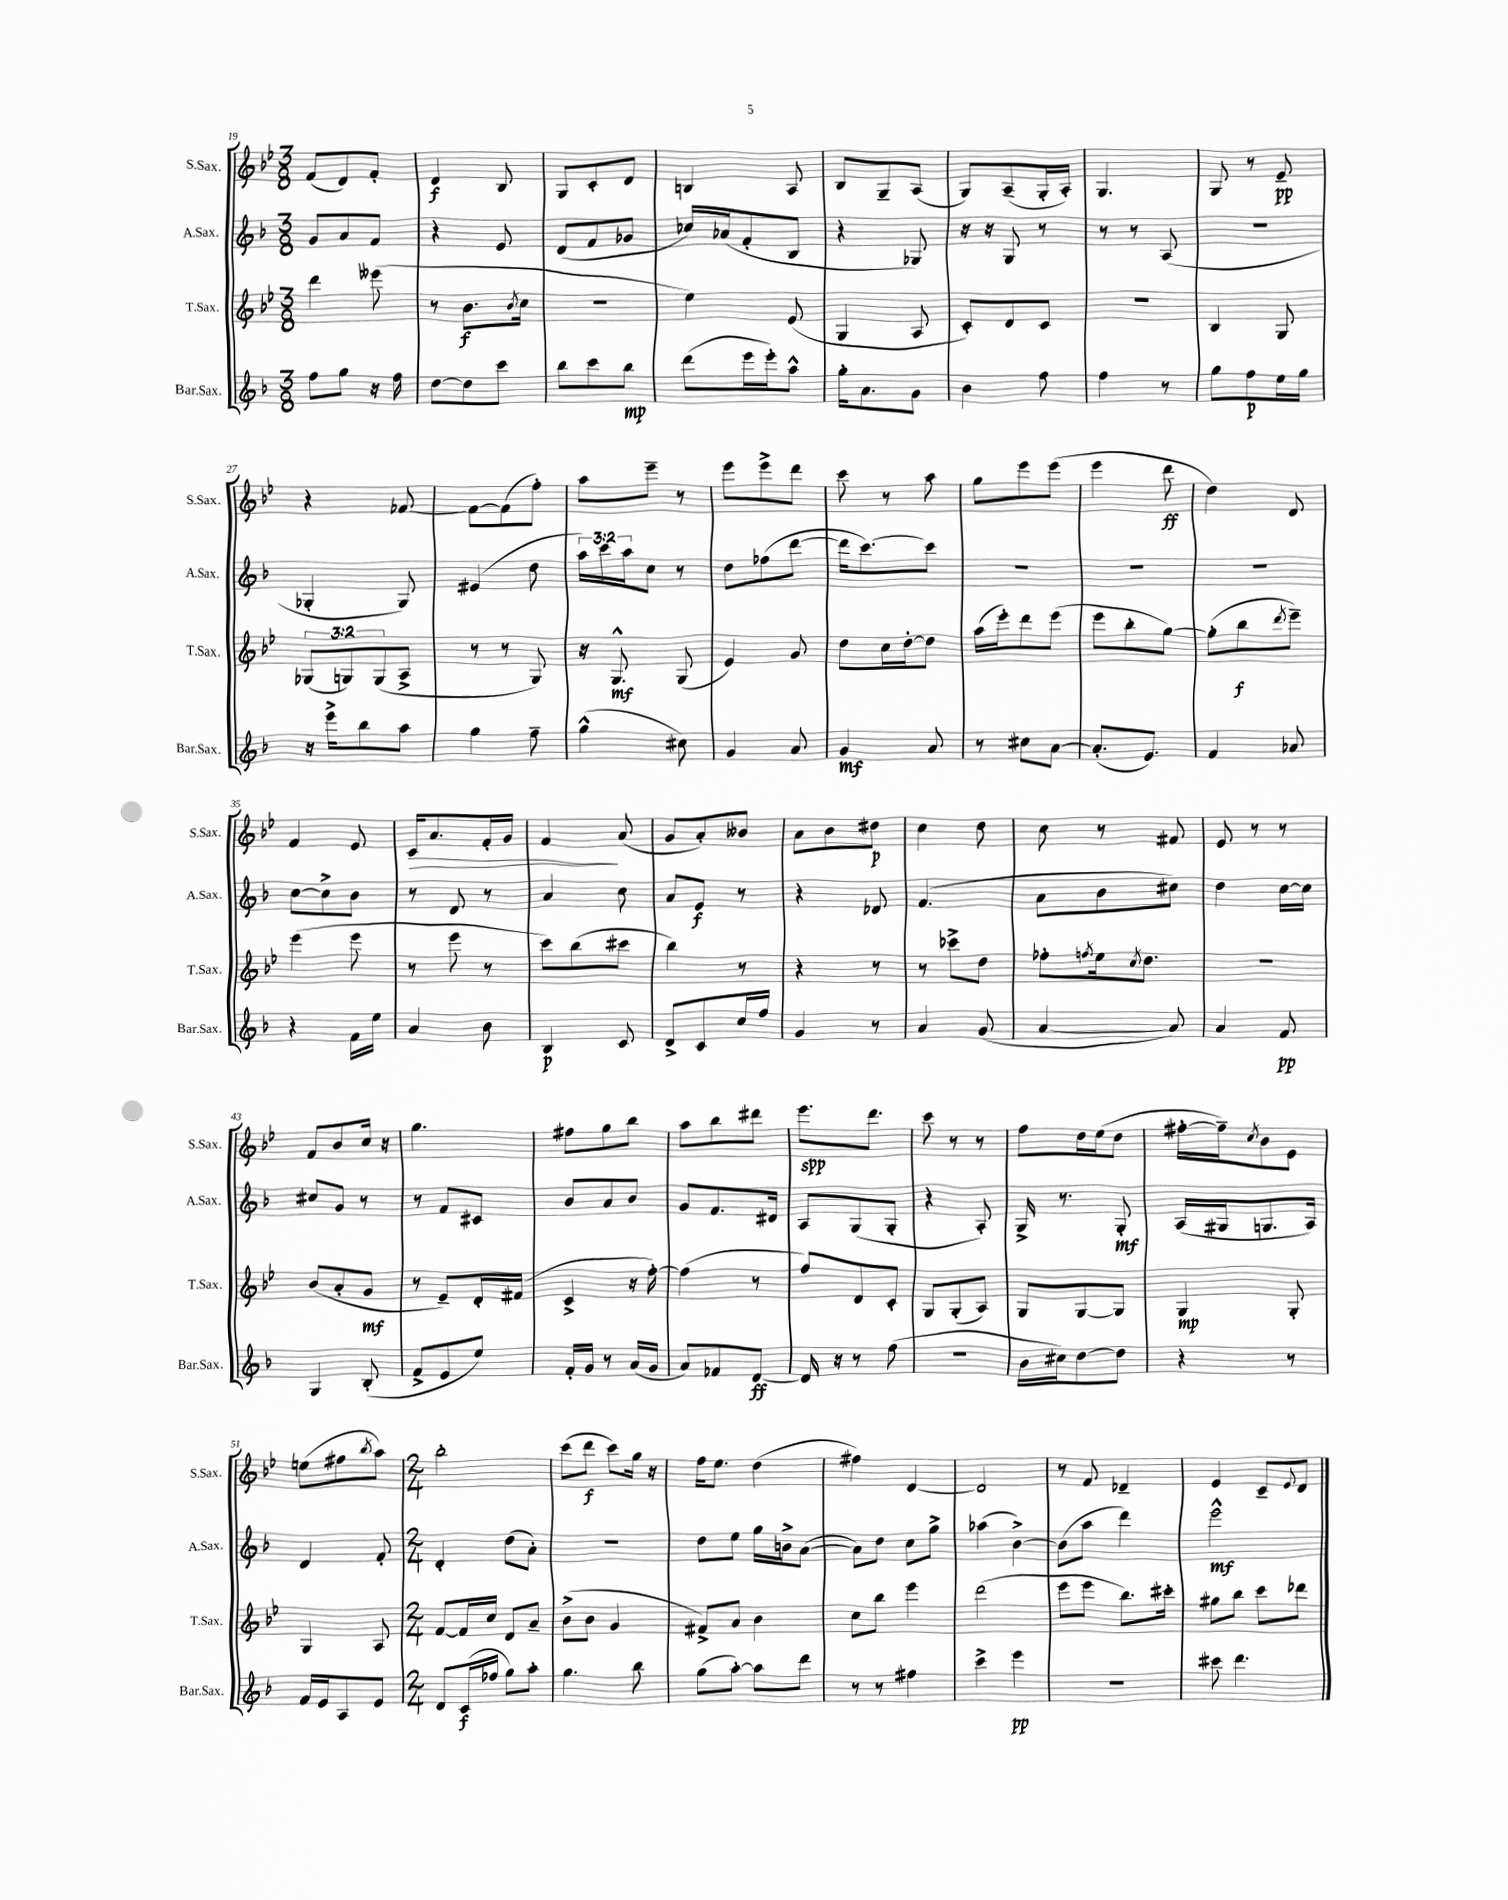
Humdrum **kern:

**kern	**kern	**kern	**kern
*staff4	*staff3	*staff2	*staff1
*clefG2	*clefG2	*clefG2	*clefG2
*k[b-]	*k[b-e-]	*k[b-]	*k[b-e-]
*M3/8	*M3/8	*M3/8	*M3/8
8ff	4ddd	8g	(8f
8gg	.	8a	8d)
16r	(8eee--	8f	8f'
16ff	.	.	.
=	=	=	=
[8dd	8r	4r	4d
8dd]	8.b-	.	.
8ccc	.	8e	8B-
.	8qb-	.	.
.	16cc	.	.
=	=	=	=
8bb-	4.r	(8d	8G
8ccc	.	8f	8c'
8bb-	.	8g-	8d
=	=	=	=
(8ddd	4ee-)	16cc-)	4B
.	.	(16a-	.
16eee	.	8f'	.
16eee')	.	.	.
8aa^^	(8e-	8B-	8A
=	=	=	=
16gg'	4G	4r	8B-
8.a	.	.	.
.	.	.	8G~
8g	8A	8G-)	(8A
=	=	=	=
4b-	8c')	16r	8G)
.	.	16r	.
.	8d	8G	(8A~
8ff	8c	8r	16G'
.	.	.	16A')
=	=	=	=
4ff	4.r	8r	4.G
.	.	8r	.
8r	.	(8A	.
=	=	=	=
8gg	4B-	4.r	8G
8ff	.	.	8r
16ee	8G	.	8e-~
16gg	.	.	.
=	=	=	=
16r	(12G-	4G-'	4r
16eee^	.	.	.
.	12G)	.	.
8bb-	.	.	.
.	(12G	.	.
8aa	8A^	8G-)	[8f-
=	=	=	=
4gg	8r	(4e#	8f-_
.	8r	.	(8f-]
8ff~	8G)	8dd	8ff')
=	=	=	=
(4gg^^	16r	24aa)	8aa
.	.	24ccc	.
.	8.G^^	.	.
.	.	24aa	.
.	.	8cc	8eee-~
8cc#)	(8G	8r	8r
=	=	=	=
4g	4e-)	8dd	8eee-
.	.	(8ff-	8eee-^
8a	8g	[8ddd	8ddd
=	=	=	=
4g	8dd	16ddd]	8ccc
.	.	[8.ccc)	.
.	16cc	.	8r
.	[16dd'	.	.
8a	8dd]	8ccc]	8aa
=	=	=	=
8r	(16aa	4.r	8gg
.	16eee-')	.	.
8cc#	8ddd	.	8eee-
[8a	(8eee-	.	(8eee-
=	=	=	=
(8.a']	8eee-	4.r	4eee-
.	8bb-'	.	.
8.e)	.	.	.
.	[8gg)	.	8ddd
=	=	=	=
4f	(8gg']	4.r	4dd)
.	8bb-	.	.
.	8qddd	.	.
8a-	8eee-~)	.	8d
=	=	=	=
4r	(4eee-	[8cc	4f
.	.	8cc^]	.
16f	8eee-	8b-	8e-
16ee	.	.	.
=	=	=	=
4a	8r	8r	16c
.	.	.	8.a
.	8eee-	8d	.
8b-	8r	8r	16f'
.	.	.	16g
=	=	=	=
4B-	8ccc)	4a	4f
.	(8bb-	.	.
8c	8ccc#	8cc	(8a
=	=	=	=
8d^	4bb-)	8a	8g
8c	.	8e	8a')
16cc	8r	8r	8b--
16ff	.	.	.
=	=	=	=
4g	4r	4r	8a
.	.	.	8b-
8r	8r	8d-	8dd#
=	=	=	=
4a	8r	(4.f	4cc
.	8ccc-^	.	.
(8g	8dd	.	8dd
=	=	=	=
[4a	8ff-'	8a	8cc
.	8qff	.	.
.	16ee-	8b-	8r
.	8qcc	.	.
.	8.dd	.	.
8a])	.	8cc#)	8f#
=	=	=	=
4a	4.r	4dd	8e-
.	.	.	8r
8f	.	[16cc	8r
.	.	16cc]	.
=	=	=	=
4G	(8b-	8cc#	8f
.	8a'	8g	8b-
(8B-'	8g	8r	16cc
.	.	.	16r
=	=	=	=
8f^	8r	8r	4.gg
8e	8e-~)	8f	.
8ee)	16d'	8c#	.
.	(16f#	.	.
=	=	=	=
16f'	4c^	8b-	8ff#
16g	.	.	.
8r	.	8a	8gg
(16a	16r	8b-	8bb-
16g	[16ff')	.	.
=	=	=	=
8a)	(4ff]	8g	8aa
8f-	.	8.f	8bb-
[8d	8r	.	8ddd#
.	.	16d#	.
=	=	=	=
16d]	8ff)	8A	8.eee-
16r	.	.	.
8r	8d	(8G	.
.	.	.	8.ddd
(8ff	8c'	8G'	.
=	=	=	=
4.r	8G	4r	8ccc
.	(8G'	.	8r
.	8A)	8A')	8r
=	=	=	=
16b-	8G	16G^	8ff
16cc#)	.	8.r	.
[8dd	[8G	.	16dd
.	.	.	(16ee-
8dd]	8G]	8G'	8dd
=	=	=	=
4r	4G	(16A	[16ff#'
.	.	16G#	16ff#~])
.	.	.	8qcc
.	.	8.G	8b-
8r	8G'	.	8e-
.	.	16A)	.
=	=	=	=
16f	4G	4d	(8ee
16e	.	.	.
8A	.	.	8ff#
.	.	.	8qbb-
8e	8A	8f'	8aa)
=	=	=	=
*M2/4	*M2/4	*M2/4	*M2/4
8d	[8f	4d'	2bb-'
(16c	16f]	.	.
16ff-	16cc	.	.
8gg)	8d	(8dd	.
8aa'	8a~	8a')	.
=	=	=	=
4.gg	(8b-^	2r	(8ccc
.	8b-	.	8ddd
.	4g	.	8ccc)
8bb-	.	.	16gg
.	.	.	16r
=	=	=	=
(8gg	8f#^)	8dd	16ff
.	.	.	8.ee-
[8aa')	8a	8ee	.
8aa]	4b-	16gg	(4dd
.	.	16b^	.
8ddd	.	([8a	.
=	=	=	=
8r	8cc	8a])	4ff#)
8r	8bb-	8dd	.
4ff#	4eee-	8cc	[4d
.	.	8gg^	.
=	=	=	=
4ccc^	(2ddd	(4aa-	2d]
4eee	.	[4b-^)	.
=	=	=	=
2r	8eee-	(8b-]	8r
.	8eee-	8aa	8f
.	8.bb-)	4ddd)	4d-~
.	16ccc#'	.	.
=	=	=	=
8ccc#	8gg#	2eee^^	4e-
4.ddd	8bb-	.	.
.	8ccc	.	8c~
.	.	.	8qqe-
.	8ddd-	.	8d
==	==	==	==
*-	*-	*-	*-
